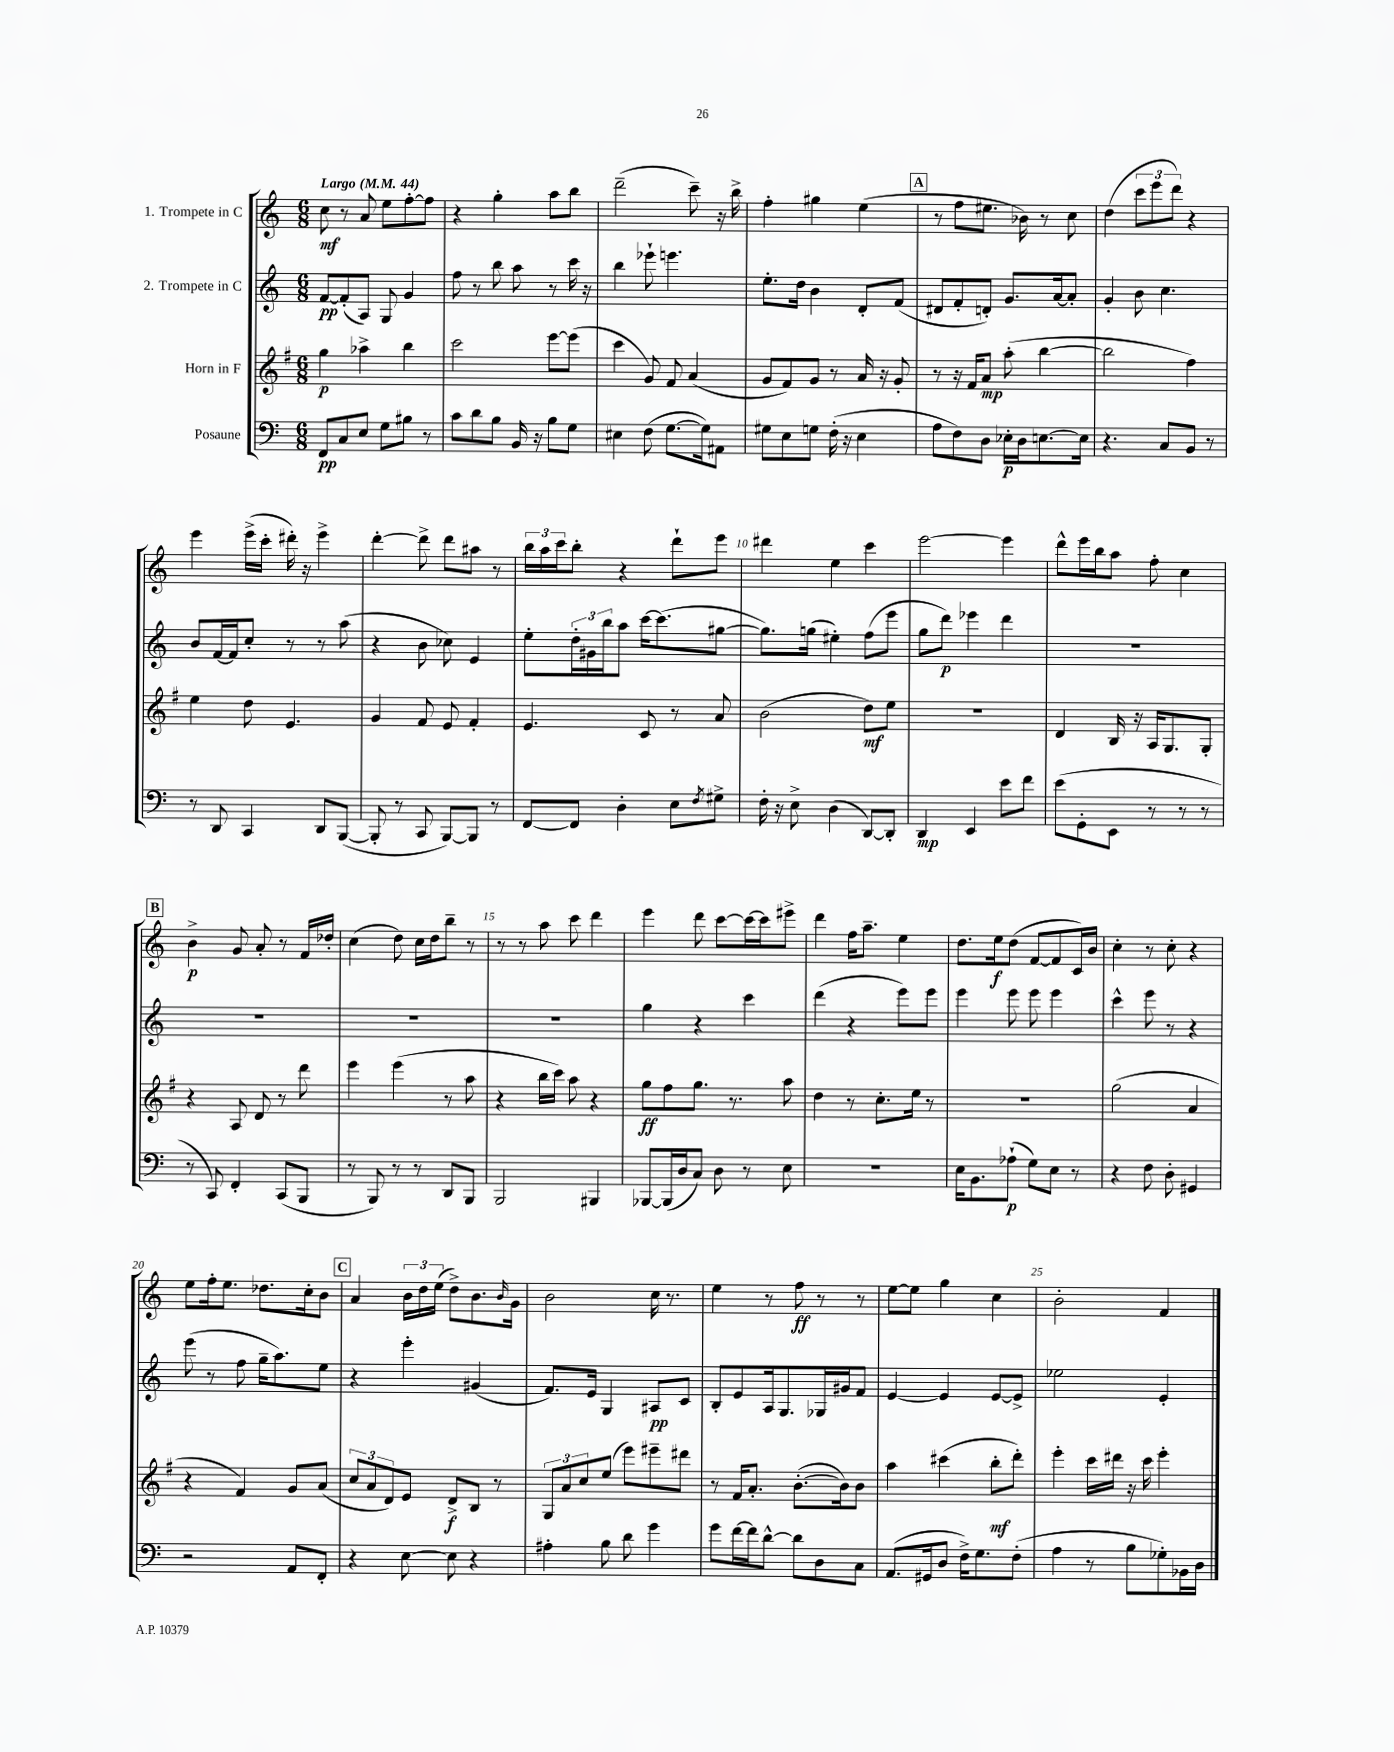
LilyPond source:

<<
\new StaffGroup <<
\new Staff = "s0" \with { instrumentName = "1. Trompete in C" } {
    \clef treble \key c \major \numericTimeSignature \time 6/8 \tempo "Largo" 4 = 44
    c''8\mf r8 a'8 e''8 f''8~-. f''8 |
    r4 g''4-. a''8 b''8 |
    d'''2--( c'''8--) r16 b''16-> |
    f''4-. gis''4 e''4( |
    \mark \markup { \box "A" } r8 f''8 eis''8. bes'16) r8 c''8 |
    d''4( \tuplet 3/2 { c'''8 e'''8 d'''8) } r4 |
    e'''4 e'''16->( c'''16-. dis'''16-.) r16 e'''4-> |
    d'''4~-. d'''8-> d'''8 ais''8 r8 |
    \tuplet 3/2 { b''16 a''16 c'''16 } b''8-. r4 d'''8-! e'''8 |
    dis'''4 e''4 c'''4 |
    e'''2~ e'''4 |
    d'''8-^ e'''16 b''16 a''8 f''8-. c''4 |
    \mark \markup { \box "B" } b'4->\p g'8 a'8-. r8 f'16 des''16-. |
    c''4( d''8) c''16 d''16 b''8-- r8 |
    r8 r8 a''8 c'''8 d'''4 |
    e'''4 d'''8 c'''8~ c'''16~ c'''16 eis'''8-> |
    d'''4 f''16 a''8.-- e''4 |
    d''8. e''16\f d''8( f'8~ f'8 c'16) b'16 |
    c''4-. r8 c''8-. r4 |
    e''8 f''16-. e''8. des''8. c''16-. b'8 |
    \mark \markup { \box "C" } a'4 \tuplet 3/2 { b'16 d''16 e''16( } d''8->) b'8. \grace { b'16 } g'16 |
    b'2 c''16 r8. |
    e''4 r8 f''8\ff r8 r8 |
    e''8~ e''8 g''4 c''4 |
    b'2-. f'4 \bar "|." |
}
\new Staff = "s1" \with { instrumentName = "2. Trompete in C" } {
    \clef treble \key c \major \numericTimeSignature \time 6/8
    f'8~\pp f'8-.( a8) g8 g'4 |
    f''8 r8 b''8 a''8 r8 c'''16 r16 |
    b''4 ees'''8-! e'''4. |
    e''8.-. d''16 b'4 d'8-. f'8( |
    \mark \markup { \box "A" } dis'8 f'8-. d'8-.) g'8. a'16~ a'8-. |
    g'4-. b'8 c''4. |
    b'8 f'16~ f'16 c''8-. r8 r8 a''8( |
    r4 b'8 ces''8) e'4 |
    e''8-. \tuplet 3/2 { d''16-. gis'16 b''16 } a''8 c'''16~ c'''8.( gis''8~ |
    gis''8.) g''16( eis''4-.) f''8( e'''8 |
    g''8 d'''8\p) ees'''4 d'''4 |
    R2. |
    \mark \markup { \box "B" } R2. |
    R2. |
    R2. |
    g''4 r4 c'''4 |
    d'''4( r4 e'''8) e'''8 |
    e'''4 e'''8 e'''8 e'''4 |
    c'''4-^ e'''8 r8 r4 |
    e'''8( r8 f''8 g''16-- a''8.) e''8 |
    \mark \markup { \box "C" } r4 e'''4-. gis'4( |
    f'8.) e'16 g4 ais8\pp c'8 |
    b8-. e'8 a16 g8. ges16 gis'16 f'8 |
    e'4~ e'4 e'8~ e'8-> |
    ees''2 e'4-. \bar "|." |
}
\new Staff = "s2" \with { instrumentName = "Horn in F" } {
    \clef treble \key g \major \numericTimeSignature \time 6/8
    g''4\p aes''4-> b''4 |
    c'''2 e'''8~ e'''8( |
    c'''4 g'8) fis'8 a'4( |
    g'8 fis'8) g'8 r8 a'16 r16 g'8-. |
    \mark \markup { \box "A" } r8 r16 fis'16 a'8\mp a''8-.( b''4~ |
    b''2 fis''4) |
    e''4 d''8 e'4. |
    g'4 fis'8 e'8 fis'4-. |
    e'4. c'8 r8 a'8 |
    b'2( d''8\mf) e''8 |
    R2. |
    d'4 b16 r16 a16 g8. g8-. |
    \mark \markup { \box "B" } r4 a8 d'8 r8 d'''8 |
    e'''4 e'''4( r8 a''8 |
    r4 b''16 c'''16) a''8 r4 |
    g''8\ff fis''8 g''8. r8. a''8 |
    d''4 r8 c''8.-. e''16 r8 |
    R2. |
    g''2( a'4 |
    r4 fis'4) g'8 a'8( |
    \mark \markup { \box "C" } \tuplet 3/2 { c''8 a'8 d'8) } e'8 d'8->\f b8 r8 |
    \tuplet 3/2 { g8 a'8 c''8 } e''8( e'''8) eis'''8-- dis'''8 |
    r8 fis'16 a'8.-. b'8.~-.( b'16) b'8 |
    a''4 cis'''4( b''8-.\mf d'''8-.) |
    e'''4-. c'''16 dis'''16 r16 c'''16 e'''4-. \bar "|." |
}
\new Staff = "s3" \with { instrumentName = "Posaune" } {
    \clef bass \key c \major \numericTimeSignature \time 6/8
    f,8\pp c8 e8 g8 bis8 r8 |
    c'8 d'8 b8 b,16 r16 b8 g8 |
    eis4 f8( g8.~ g16) ais,8 |
    gis8 e8 g8 f16-.( r16 e4 |
    \mark \markup { \box "A" } a8 f8) d8 ees16-.\p d16 e8.~ e16 |
    r4. c8 b,8 r8 |
    r8 d,8 c,4 d,8 b,,8~( |
    b,,8-. r8 c,8 b,,8~) b,,8 r8 |
    f,8~ f,8 d4-. e8 \acciaccatura { f8 } gis8-> |
    f16-. r16 e8-> d4( d,8~) d,8-. |
    d,4\mp e,4 e'8 f'8 |
    e'8( g,8-. e,8 r8 r8 r8 |
    \mark \markup { \box "B" } r8 c,8) f,4-. c,8( b,,8 |
    r8 b,,8) r8 r8 d,8 b,,8 |
    b,,2 bis,,4 |
    bes,,8~ bes,,16( d16 c8) d8 r8 e8 |
    R2. |
    e16 b,8. aes8-!\p( g8) e8 r8 |
    r4 f8 d8-. gis,4 |
    r2 a,8 f,8-. |
    \mark \markup { \box "C" } r4 e8~ e8 r4 |
    ais4-. b8 d'8 g'4 |
    g'8 f'16~ f'16 d'8~-^ d'8 d8 c8 |
    a,8.( gis,16 d8 f16->) g8. f8-.( |
    a4 r8 b8 ges8-.) bes,16 d16 \bar "|." |
}
>>
>>
\layout { \context { \Score \override BarNumber.break-visibility = ##(#f #t #t) barNumberVisibility = #(every-nth-bar-number-visible 5) } }
